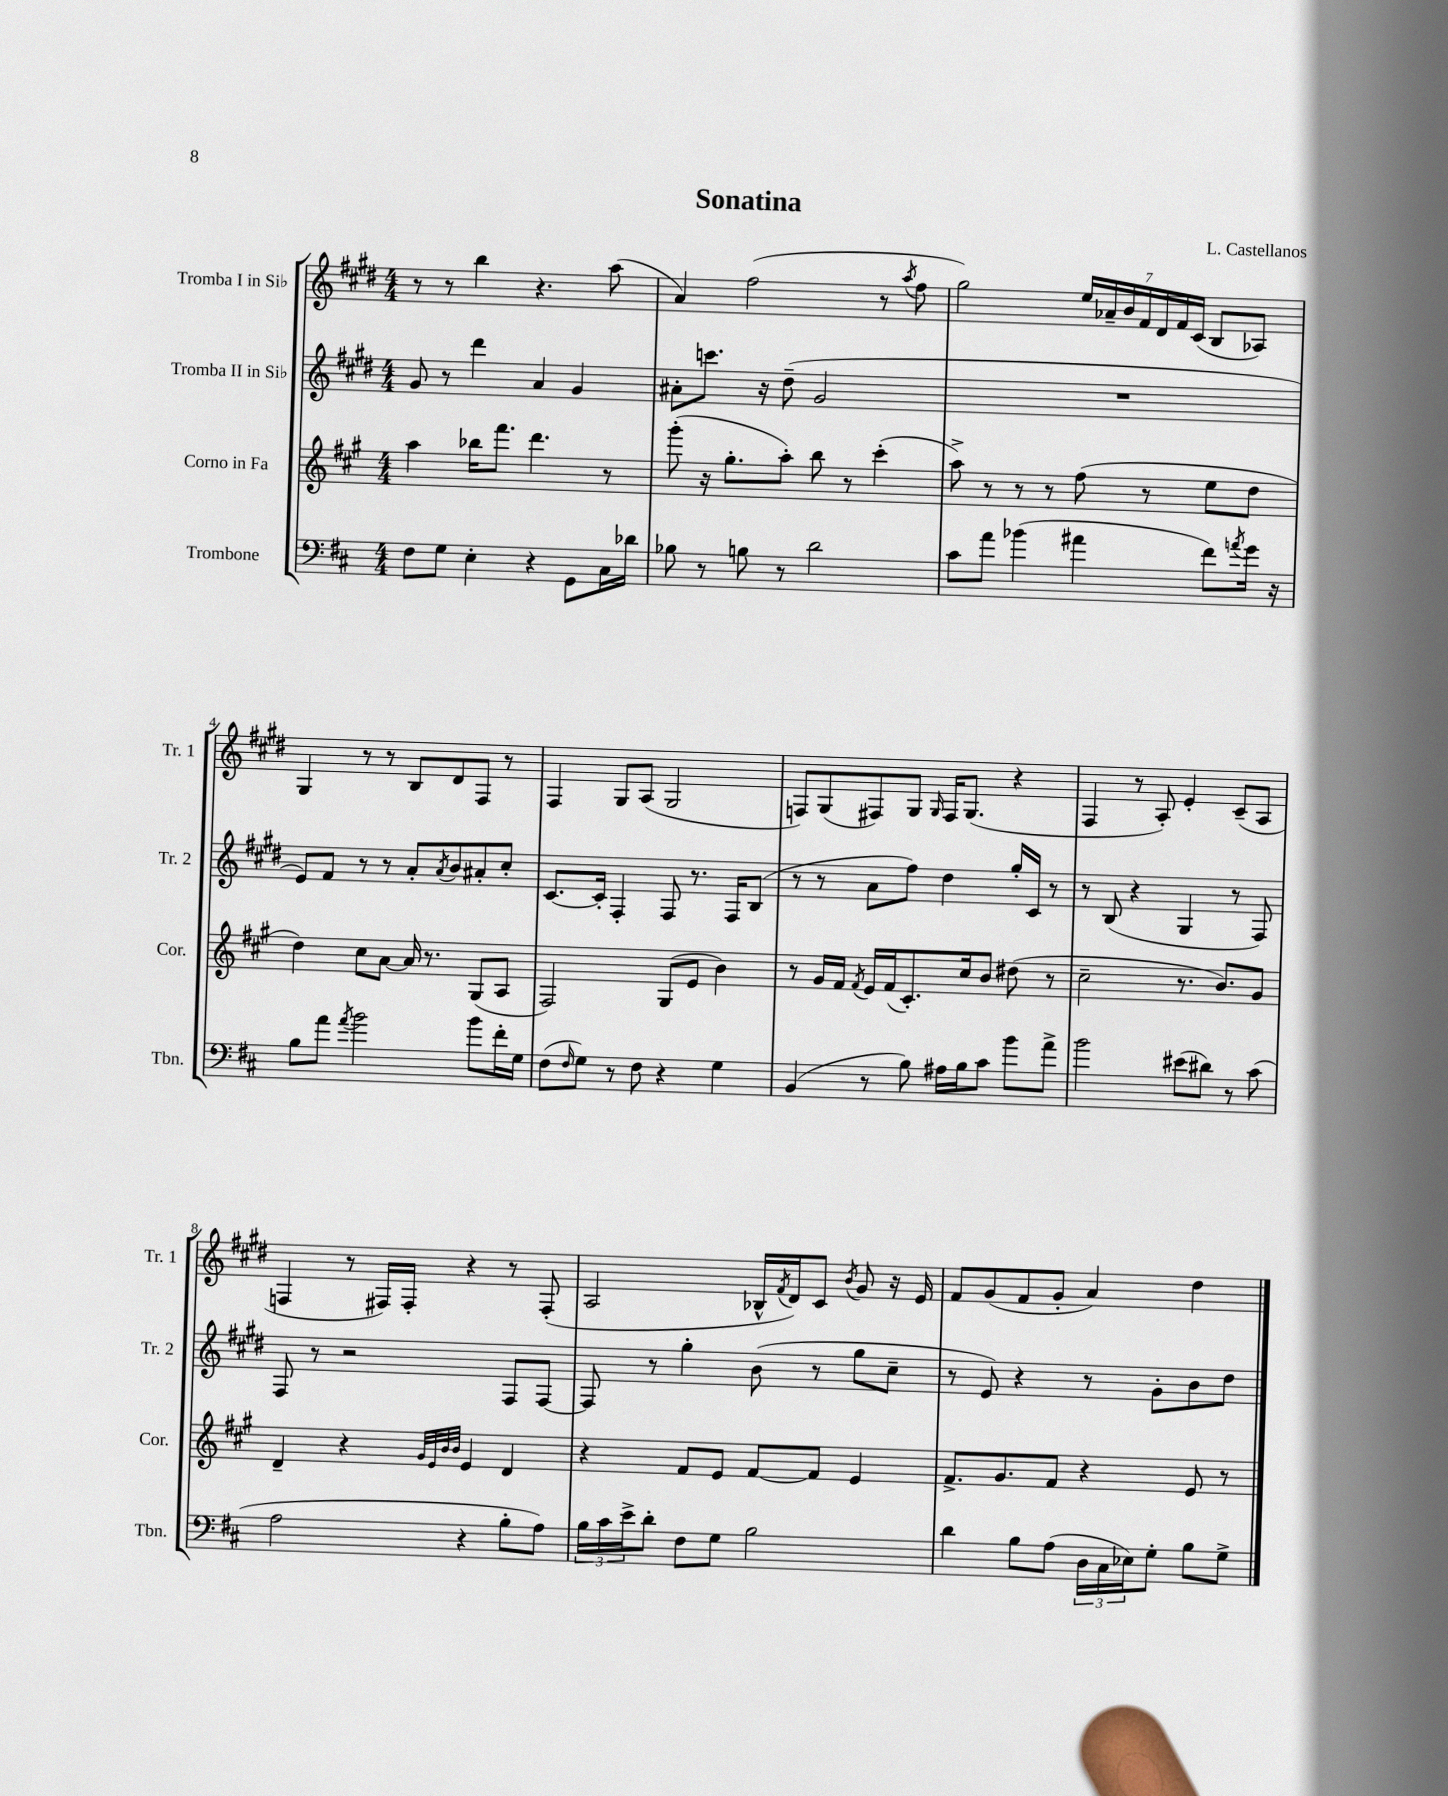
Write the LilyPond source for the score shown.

\header { title = "Sonatina" composer = "L. Castellanos" }
<<
\new StaffGroup <<
\new Staff = "s0" \with { instrumentName = "Tromba I in Sib" shortInstrumentName = "Tr. 1" } {
    \clef treble \key e \major \numericTimeSignature \time 4/4
    r8 r8 b''4 r4. a''8( |
    a'4) fis''2( r8 \acciaccatura { a''8 } fis''8 |
    gis''2) \tuplet 7/4 { e''16 aes'16-- b'16 fis'16 dis'16 fis'16 cis'16( } b8 aes8) |
    gis4 r8 r8 b8 dis'8 fis8 r8 |
    fis4 gis8 a8( gis2 |
    f8) gis8( fis8) gis8 \grace { gis16 } fis16 gis8.( r4 |
    fis4 r8 a8-.) e'4-. cis'8--( a8 |
    f4 r8 fis16) fis16-. r4 r8 fis8-.( |
    a2 bes16-^ \acciaccatura { fis'8 } dis'16) cis'8 \acciaccatura { b'8 } gis'8 r16 e'16 |
    fis'8 gis'8( fis'8 gis'8-. a'4) dis''4 \bar "|." |
}
\new Staff = "s1" \with { instrumentName = "Tromba II in Sib" shortInstrumentName = "Tr. 2" } {
    \clef treble \key e \major \numericTimeSignature \time 4/4
    gis'8 r8 dis'''4 a'4 gis'4 |
    ais'8-. c'''8. r16 dis''8--( gis'2 |
    R1 |
    e'8) fis'8 r8 r8 a'8-. \acciaccatura { a'8 } b'8 ais'8-. cis''8-. |
    cis'8.~ cis'16-. fis4-. fis8 r8. fis16 b8( |
    r8 r8 a'8 fis''8) dis''4 gis''16-. cis'16 r8 |
    r8 b8( r4 gis4 r8 fis8) |
    fis8 r8 r2 fis8 fis8~ |
    fis8 r8 gis''4-. b'8( r8 gis''8 cis''8-- |
    r8 e'8) r4 r8 gis'8-. b'8 dis''8 \bar "|." |
}
\new Staff = "s2" \with { instrumentName = "Corno in Fa" shortInstrumentName = "Cor." } {
    \clef treble \key a \major \numericTimeSignature \time 4/4
    a''4 bes''16 fis'''8. d'''4. r8 |
    gis'''8-.( r16 gis''8.-. a''8-.) b''8 r8 cis'''4-.( |
    a''8->) r8 r8 r8 fis''8( r8 e''8 d''8 |
    d''4) cis''8 a'8~ a'16 r8. gis8( a8 |
    fis2) gis8( e'8 b'4) |
    r8 gis'16 fis'16 \acciaccatura { fis'8 } e'16 fis'16( cis'8.-.) cis''16 b'8 dis''8( r8 |
    cis''2-- r8. b'8.) gis'8 |
    d'4-- r4 \grace { gis'32 e'32 b'32 b'32 } e'4 d'4 |
    r4 fis'8 e'8 fis'8~ fis'8 e'4 |
    fis'8.-> gis'8. fis'8 r4 e'8 r8 \bar "|." |
}
\new Staff = "s3" \with { instrumentName = "Trombone" shortInstrumentName = "Tbn." } {
    \clef bass \key d \major \numericTimeSignature \time 4/4
    fis8 g8 e4-. r4 g,8 cis16 des'16 |
    bes8 r8 b8 r8 d'2 |
    cis'8 a'8 bes'4( ais'4 fis'8) \acciaccatura { a'8 } g'16 r16 |
    b8 a'8 \acciaccatura { a'8 } b'2 b'8 fis'16-. g16 |
    fis8( \grace { fis16 } g8) r8 fis8 r4 g4 |
    b,4( r8 b8) ais16 b16 cis'8 b'8 a'8-> |
    b'2 eis'8( dis'8) r8 cis'8( |
    a2 r4 b8-. a8) |
    \tuplet 3/2 { b16 cis'16 e'16-> } d'8-. fis8 g8 b2 |
    d'4 b8 a8( \tuplet 3/2 { d16 cis16 ees16) } g8-. b8 g8-> \bar "|." |
}
>>
>>
